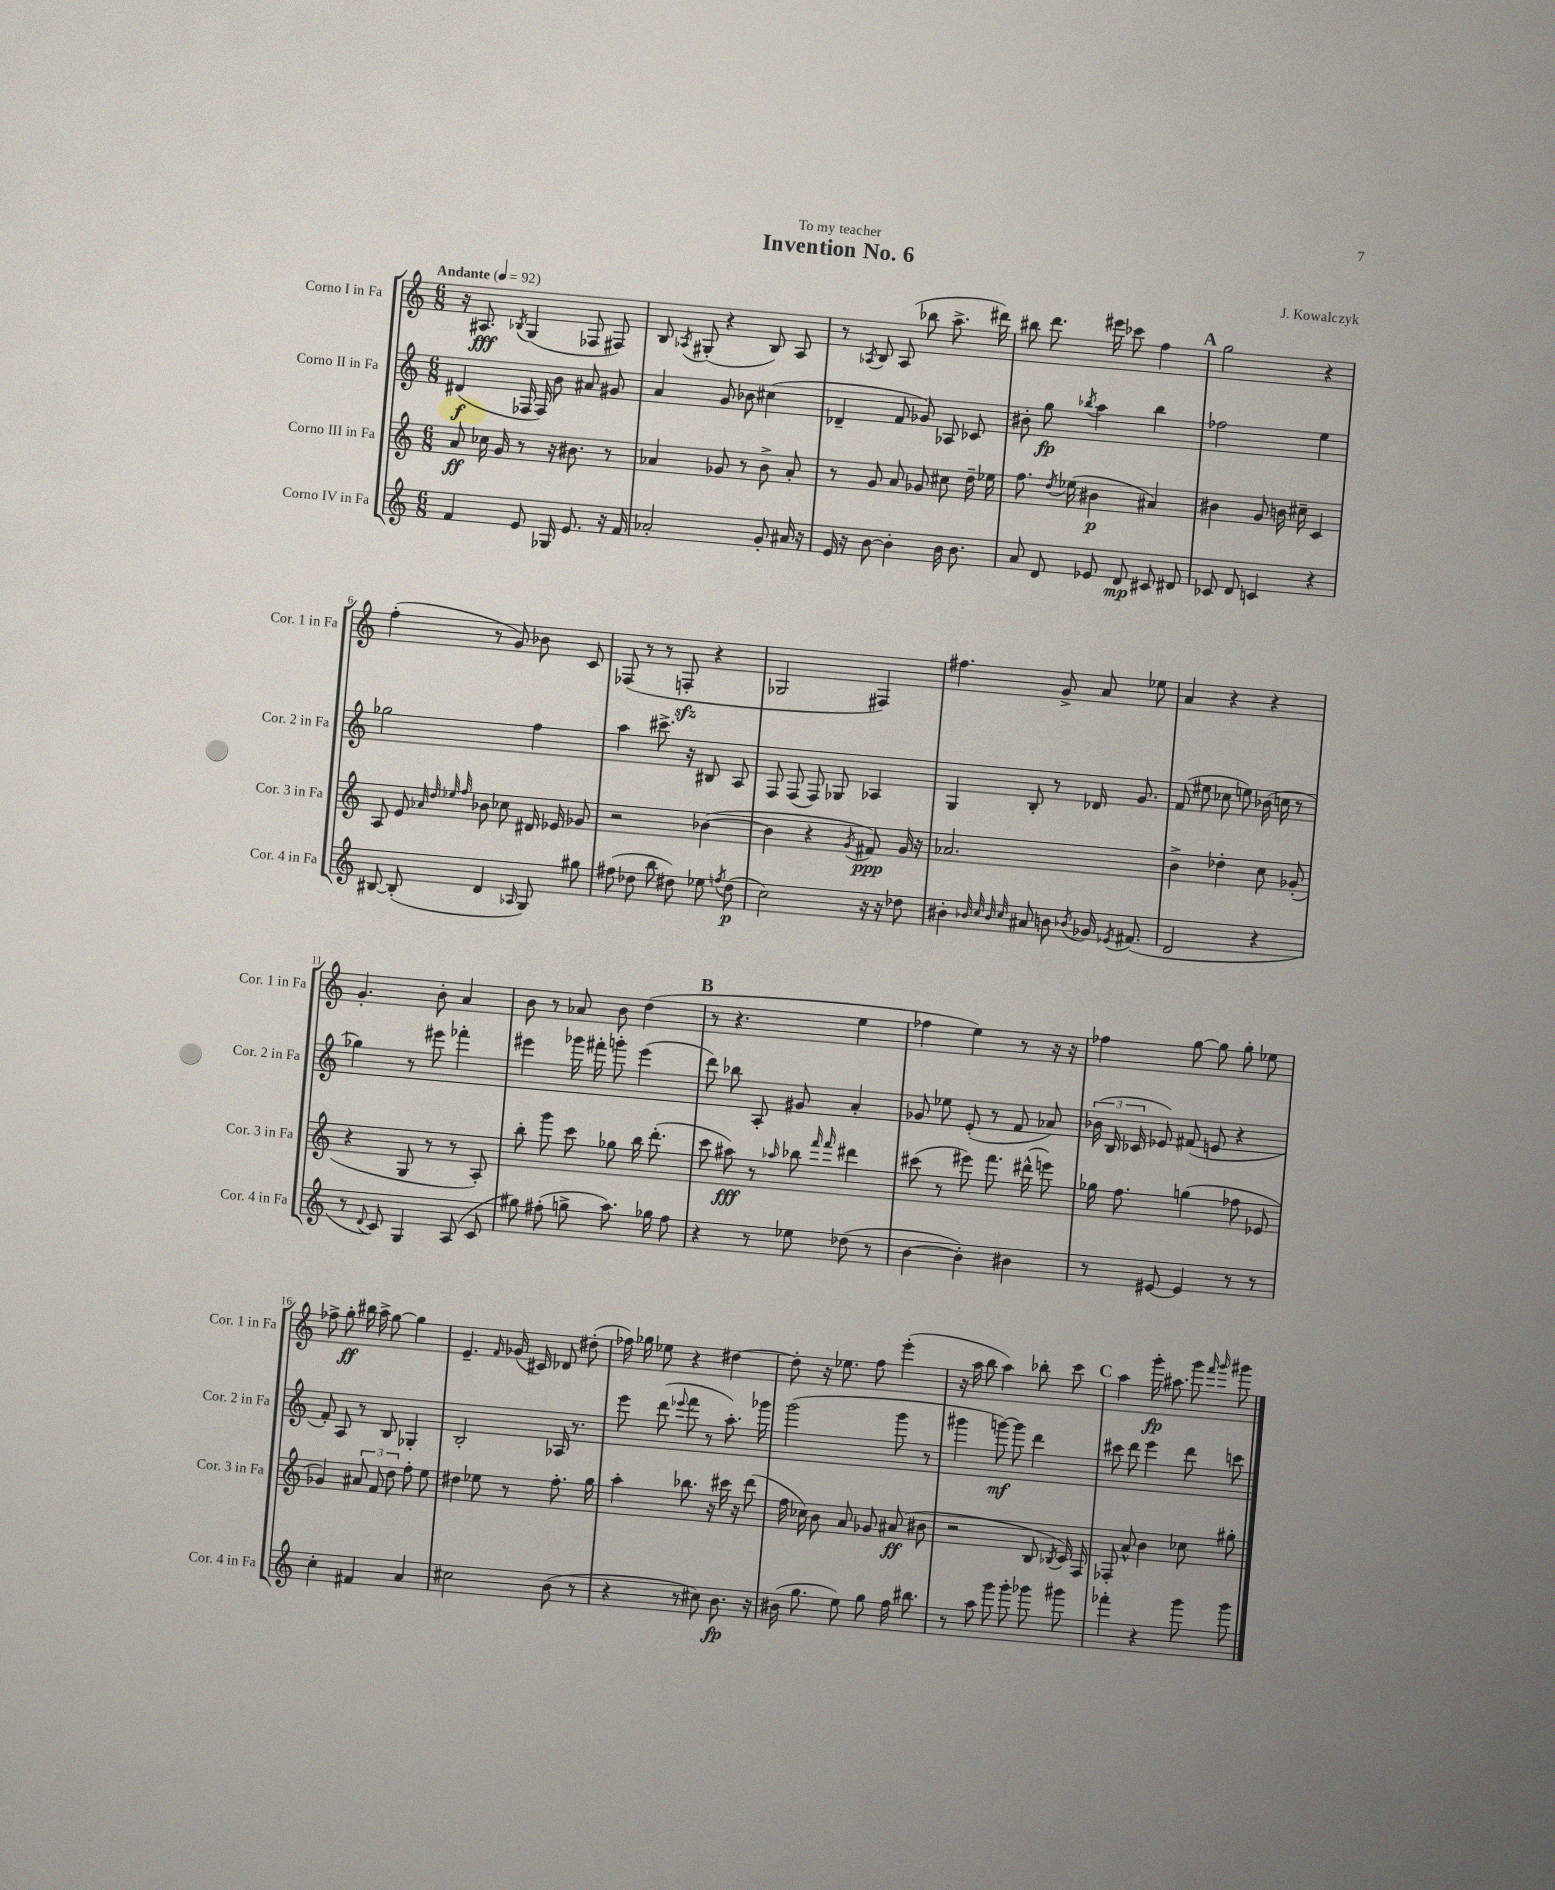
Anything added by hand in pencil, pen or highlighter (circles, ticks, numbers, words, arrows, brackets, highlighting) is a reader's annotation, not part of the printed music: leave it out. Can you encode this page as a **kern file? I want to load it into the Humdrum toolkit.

**kern	**kern	**kern	**kern
*staff4	*staff3	*staff2	*staff1
*clefG2	*clefG2	*clefG2	*clefG2
*k[]	*k[]	*k[]	*k[]
*M6/8	*M6/8	*M6/8	*M6/8
*MM92	*MM92	*MM92	*MM92
4f	8a	(4d#	16r
.	.	.	8.A#
.	16cc-	.	.
.	16g	.	.
.	.	.	8qB-
8e	8r	16F-	(4G
.	.	16F-)	.
16G-	16r	8b	.
8.e	8.b#	.	.
.	.	8a#	8F-
16r	8r	8g#	8F#)
16f	.	.	.
=	=	=	=
2a-'	4a-	4a	8B
.	.	.	8qA-
.	.	.	(8G#'
.	8g-	8g	4r
.	8r	8b-	.
8g'	8b^	(4cc#	8B)
16a#	8a-'	.	8A-
16r	.	.	.
=	=	=	=
16e	8r	4d-~	8r
16r	.	.	.
.	.	.	8qA-
[8b	8g	.	8B
4b']	8a	8f	(8A-
.	8g-	8g-)	8bb-
16b	8cc#	8A-	8.aa^
8.b	.	.	.
.	16dd~	8c-	.
.	16ee-	.	16ddd#)
=	=	=	=
8a	8.ff	8b#'	8bb#
8d	.	8gg	8.ddd
.	8qdd	.	.
.	(16ee-	.	.
.	.	8qbb-	.
8e-	4b#	4aa	.
.	.	.	16eee#
8d	.	.	8ccc-
8c#	4a#)	4bb-	4ff
8d#	.	.	.
=	=	=	=
8c-	4b#	2ff-	2gg
8d	.	.	.
4c	8g	.	.
.	16b	.	.
.	16cc#~	.	.
4r	4c	4ee	4r
=	=	=	=
[8B#	8A	2gg-	(4ff'
(8B#']	8e	.	.
.	32qqa-	.	.
.	32qqdd	.	.
.	32qqee-	.	.
.	32qqff	.	.
4d	8b-	.	8r
.	8cc-	.	8g)
16qqA-	.	.	.
8G)	16d#	4ff	8b-
.	16e-	.	.
8gg#	8g-	.	8c
=	=	=	=
(8ff#	2r	4aa	(8F-
8dd-	.	.	8r
8bb	.	8.ccc#^	8r
8dd#)	.	.	8F'
.	.	16r	.
8ee-	([4b-	8B#	4r
8qff	.	.	.
(8dd#	.	8A	.
=	=	=	=
2cc)	4b-]	8F	2G-
.	.	(8F	.
.	4r	8F)	.
.	.	8G-	.
.	8qg	.	.
16r	8f#)	4A-	4F#)
16r	.	.	.
8dd-	16g	.	.
.	16r	.	.
=	=	=	=
4b#'	2.a-	4G	4.ff#
32qqb-	.	.	.
32qqcc	.	.	.
32qqb-	.	.	.
32qqcc	.	.	.
8a#	.	8B'	.
8b	.	8r	8g^
8qb-	.	.	.
16g-	.	16d-	8a
8qe-	.	.	.
(8.f#	.	8.g	.
.	.	.	8ee-
=	=	=	=
2d	4b^	(8f	4a
.	.	8ee#	.
.	4dd-'	8cc-	4r
.	.	8ee)	.
4r	8cc	(16b-	4r
.	.	16cc	.
.	(8g-'	8r	.
=	=	=	=
8r	4r	4gg-)	4.g'
8qqd	.	.	.
8c)	.	.	.
4G	8G	8r	.
.	8r	8eee#	8b'
(8A	8r	4fff-'	4a
8c	8A')	.	.
=	=	=	=
8gg#)	8bb'	4eee#	8b
(8ff#'	8ggg	.	8r
8gg^	8ccc	16ggg-	8a-
.	.	16fff#'	.
8.aa)	8gg-	8ggg'	8b
.	16bb	(4eee#	(4dd
16gg-	(8.ddd'	.	.
8ff#	.	.	.
=	=	=	=
4r	8ccc	8ddd)	8r
.	8aa#)	8bb-	4.r
8r	8r	8A'	.
.	16qqaa-	.	.
8ee-	8bb-	8g#	.
.	16qqfff	.	.
.	16qqfff	.	.
(8dd-	4ddd#	4a'	4ee
8r	.	.	.
=	=	=	=
[4b	(8ccc#	8g-	4ff-
.	8r	8ee-	.
4b'])	8eee#)	(8e'	4ee)
.	8.fff	8r	.
4b#	.	8f	8r
.	(16ddd#^^	.	.
.	8eee)	8a-)	16r
.	.	.	16r
=	=	=	=
8r	16gg-	(24b-	4ff-
.	.	24B	.
.	8.ff	.	.
.	.	24c-	.
[8e#	.	8e-)	.
4e#]	(4gg	(8f#	[8gg
.	.	8e	8gg]
8r	8ff-	4r	8gg'
8r	8e-	.	8ee-
=	=	=	=
4cc'	4g-)	8f')	8ff-^
.	.	8A	8gg'
4f#	12a#	8r	16bb#
.	.	.	16aa^
.	12f	.	.
.	.	8B	[8gg
.	12dd	.	.
4a	8ff'	4G-'	4gg]
.	8ee	.	.
=	=	=	=
2cc#	4dd#	2B'	4.e~
.	8ee-	.	.
.	.	.	16qqf
.	8r	.	(16g-
.	.	.	16c#)
(8b	8.ff'	16A-	8d-
.	.	8.r	.
8r	.	.	(8dd#'
.	16gg	.	.
=	=	=	=
4r	4aa'	8eee	16ff-)
.	.	.	16gg-
.	.	(8ddd	8ee-
.	.	8qqeee-	.
8r	8.bb-	8fff	4r
8cc#)	.	8r	.
.	16r	.	.
8.b	16ccc#	8.aa')	[4dd#
.	16r	.	.
.	(8ddd	.	.
16r	.	16ggg-	.
=	=	=	=
(16b#	16ff	(2ggg	8dd#']
8.gg	16cc-)	.	.
.	8b	.	16r
.	.	.	8.ee-
8ee)	8a	.	.
8gg	8g-	.	8ff
16ff	(8a#	8ggg	(4eee'
8.bb#	.	.	.
.	8b#	8r	.
=	=	=	=
8r	2r	4ggg#	16r
.	.	.	16aa
8aa	.	.	8bb
8ggg	.	[8ggg)	4aa)
8ggg'	.	8ggg]	.
8ggg-	8B	4ddd	8bb-'
.	8qB-	.	.
8ggg#	16c)	.	8ccc
.	16F	.	.
=	=	=	=
4fff-'	8F-'	8ccc#	4aa
.	8a^^	8ddd	.
4r	4b	4eee	16ggg'
.	.	.	8.aa#
8ggg	8cc-	8ddd	8ggg
.	.	.	16qqfff
.	.	.	16qqggg
8ggg	8gg#'	8ccc	8ggg#
==	==	==	==
*-	*-	*-	*-
